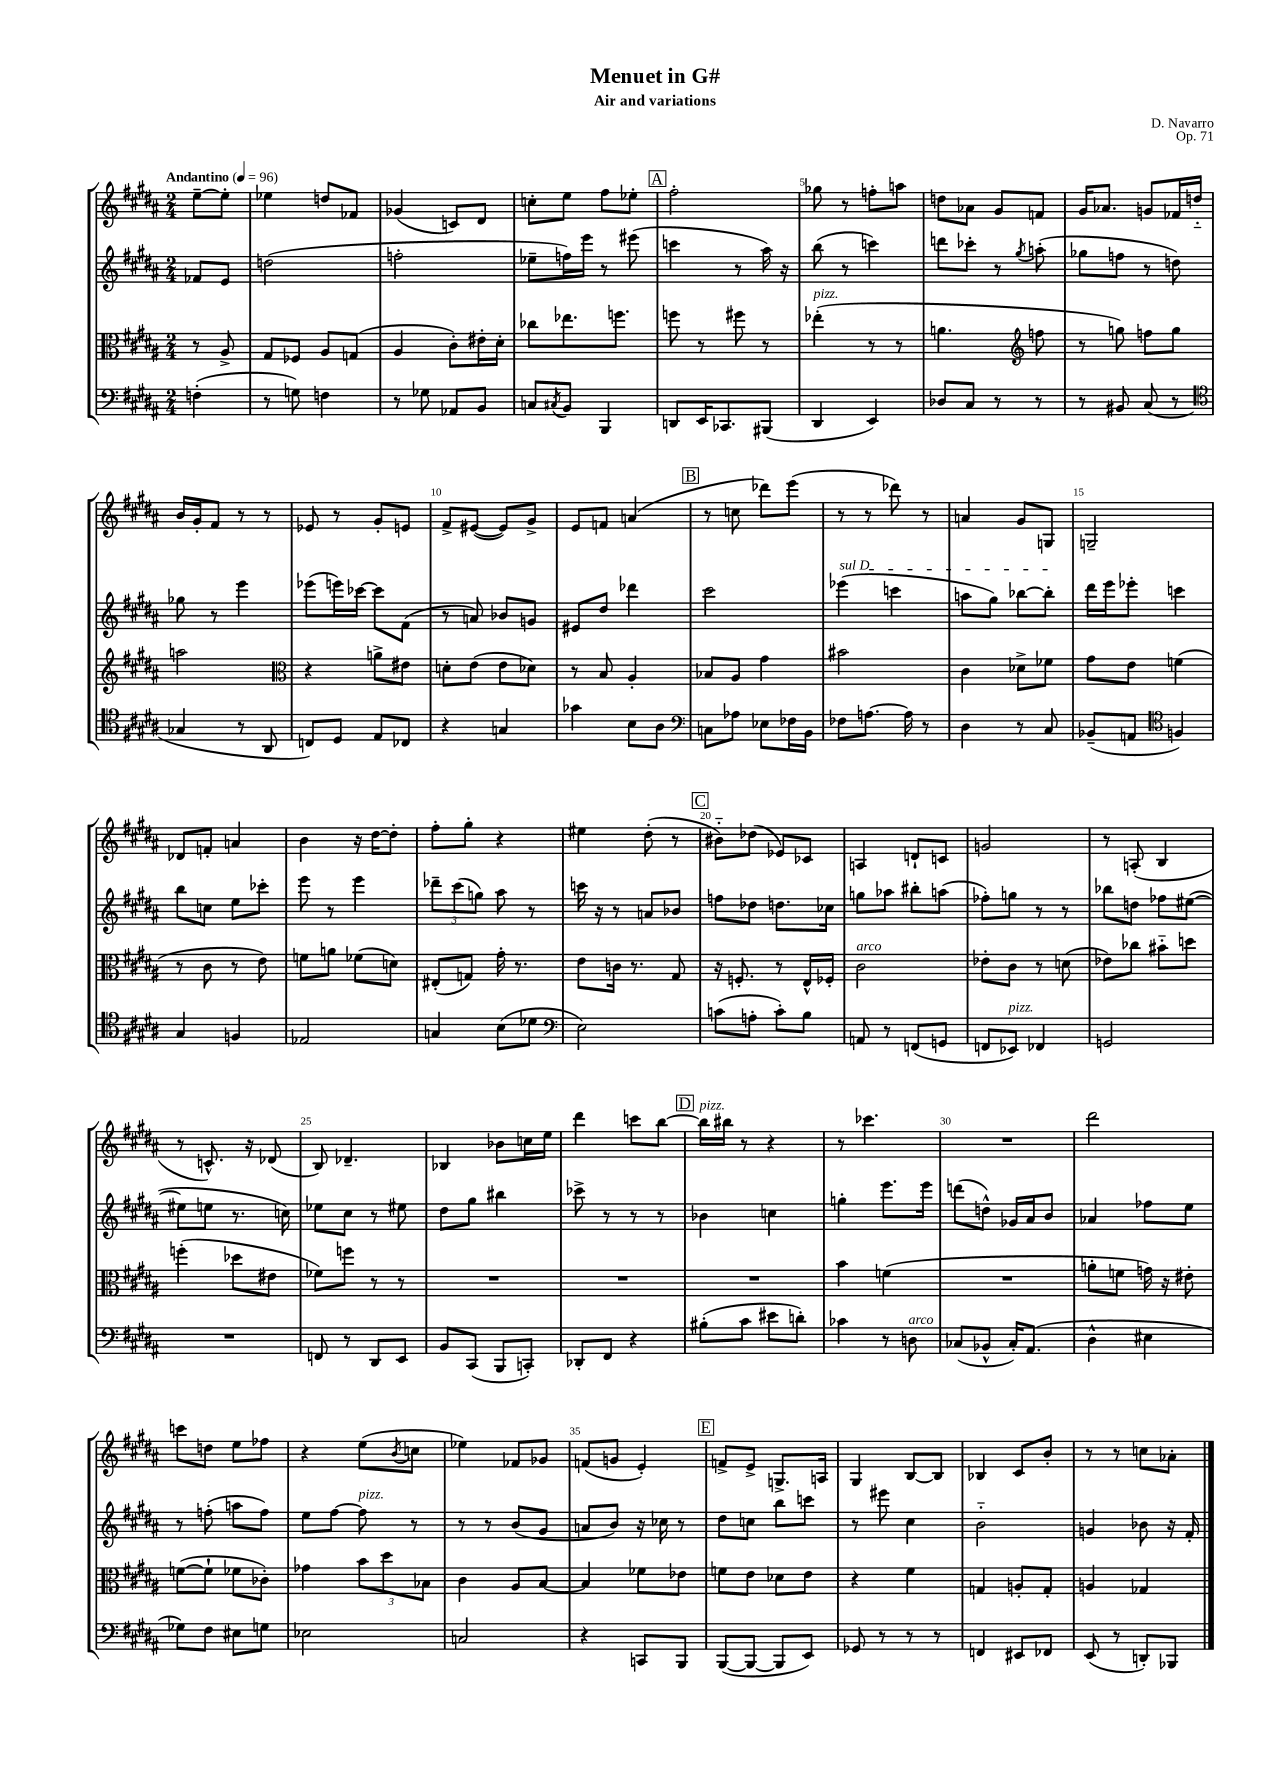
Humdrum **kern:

**kern	**kern	**kern	**kern
*staff4	*staff3	*staff2	*staff1
*clefF4	*clefC3	*clefG2	*clefG2
*k[f#c#g#d#a#]	*k[f#c#g#d#a#]	*k[f#c#g#d#a#]	*k[f#c#g#d#a#]
*M2/4	*M2/4	*M2/4	*M2/4
*MM96	*MM96	*MM96	*MM96
(4F'	8r	8f-	[8ee~
.	8A#^	8e	8ee']
=	=	=	=
8r	8G#	(2dd	4ee-
8G)	8F-	.	.
4F	8A#	.	8dd
.	(8G	.	8f-
=	=	=	=
8r	4A#	2ff'	(4g-
8G-	.	.	.
8AA-	8c#')	.	8c)
8BB	16e#'	.	8d#
.	16d#'	.	.
=	=	=	=
8C	8cc-	8ee-~	8cc'
8qC#	.	.	.
8BB	8.ee-	16ff)	8ee
.	.	16eee	.
4BBB	.	8r	8ff#
.	8.ff	.	.
.	.	(8eee#	8ee-'
=	=	=	=
8DD	8ff	4ccc	2ff#'
16EE	8r	.	.
8.CC-	.	.	.
.	8ff#	8r	.
(8BBB#	8r	16aa#)	.
.	.	16r	.
=	=	=	=
4DD#	(4ee-'	(8bb	8gg-
.	.	8r	8r
4EE)	8r	4ccc)	8ff'
.	8r	.	8aa
=	=	=	=
8D-	4.a	8ddd	8dd
8C#	.	8ccc-'	8a-
8r	.	8r	8g#
*	*clefG2	*	*
.	.	8qgg#	.
8r	8ff	(8aa'	8f
=	=	=	=
8r	8r	8gg-	16g#
.	.	.	8.a-
8BB#	8gg)	8ff	.
(8C#	8ff	8r	8g
8r	8gg	8dd)	16f-
.	.	.	16dd'~
=	=	=	=
*clefC4	*	*	*
4G-	2aa	8gg-	16b
.	.	.	16g#'
.	.	8r	8f#
8r	.	4eee	8r
8AA#	.	.	8r
=	=	=	=
*	*clefC3	*	*
8C)	4r	(8eee-	8e-
8D#	.	16eee)	8r
.	.	[16ccc-	.
8E	8a^	8ccc-]	8g#'
8C-	8e#	(8f#	8e
=	=	=	=
4r	8d'	8r	8f#^
.	(8e	8a)	([8e#
4G	8e	8b-	8e#])
.	8d-)	8g	8g#^
=	=	=	=
4g-	8r	8e#	8e
.	8B	8dd#	8f
8B	4A#'	4ddd-	(4a
8A#	.	.	.
=	=	=	=
*clefF4	*	*	*
8C	8B-	2ccc#	8r
8A-	8A#	.	8cc
8E-	4g#	.	8ddd-)
16F-	.	.	(8eee
16BB	.	.	.
=	=	=	=
8F-	2b#	(4eee-	8r
[8.A	.	.	8r
.	.	4ccc	8ddd-)
16A]	.	.	.
8r	.	.	8r
=	=	=	=
4D#	4c#	8aa	4a
.	.	8gg#)	.
8r	8d-^	[8bb-	8g#
8C#	8f-	8bb-']	8G
=	=	=	=
(8BB-~	8g#	16ddd#	2G~
.	.	16eee	.
8AA	8e	8eee-'	.
*clefC4	*	*	*
4F)	(4f	4ccc	.
=	=	=	=
4G#	8r	8bb	8d-
.	8c#	8cc	8f'
4F	8r	8ee	4a
.	8e)	8ccc-'	.
=	=	=	=
2E-	8f	8eee	4b
.	8a	8r	.
.	(8f-	4eee	16r
.	.	.	[16dd#
.	8d)	.	8dd#']
=	=	=	=
4G	(8E#'	12ddd-~	8ff#'
.	.	(12ccc#	.
.	8G)	.	8gg#'
.	.	12gg)	.
(8B	16g#'	8aa#	4r
.	8.r	.	.
8d-	.	8r	.
=	=	=	=
*clefF4	*	*	*
2E)	8e	16ccc	4ee#
.	.	16r	.
.	16c	8r	.
.	8.r	.	.
.	.	8a	(8dd#'
.	8G#	8b-	8r
=	=	=	=
(8c	16r	8ff	8b#'~)
.	8.F'	.	.
8A'	.	8dd-	(8dd-
8c')	8r	8.dd	8e-)
8B	16E^^	.	8c-
.	16F-'	16cc-	.
=	=	=	=
8AA	2c#	8gg	4A
8r	.	8aa-	.
(8FF	.	8bb#'	8d`
8GG	.	(8aa	8c
=	=	=	=
8FF	8e-'	8ff-')	2g
8EE-)	8c#	8gg	.
4FF-	8r	8r	.
.	(8d	8r	.
=	=	=	=
2GG	8e-)	8bb-	8r
.	8cc-	8dd	(8A'
.	8b#'~	8ff-	4B
.	8dd	([8ee#	.
=	=	=	=
2r	(4ff'	8ee#]	8r
.	.	8ee	8.c^^)
.	8dd-	8.r	.
.	.	.	16r
.	8e#	.	(8d-
.	.	16cc)	.
=	=	=	=
8FF	8f-)	8ee-	8B)
8r	8ff	8cc#	4.d-~
8DD#	8r	8r	.
8EE	8r	8ee#	.
=	=	=	=
8BB	2r	8dd#	4B-
(8CC#	.	8gg#	.
8BBB	.	4bb#	8b-
8CC')	.	.	16cc
.	.	.	16ee
=	=	=	=
8DD-'	2r	8ccc-^	4ddd#
8FF#	.	8r	.
4r	.	8r	8ccc
.	.	8r	[8bb
=	=	=	=
(8B#'	2r	4b-	16bb]
.	.	.	16bb#
8c#	.	.	8r
8e#	.	4cc	4r
8d')	.	.	.
=	=	=	=
4c-	4b	4gg'	8r
.	.	.	4.ccc-
8r	(4f	8.eee	.
8D	.	.	.
.	.	16eee	.
=	=	=	=
(8C-	2r	(8ddd	2r
8BB-^^	.	8dd^^)	.
16C-')	.	16g-	.
(8.AA#	.	16a#	.
.	.	8b	.
=	=	=	=
4D#^^	8a'	4a-	2ddd#
.	8f	.	.
4E#	16g)	8ff-	.
.	16r	.	.
.	8e#'	8ee	.
=	=	=	=
8G-)	([8f	8r	8ccc
8F#	8f`]	(8ff'	8dd
8E#	8f-	8aa	8ee
8G	8c-')	8ff)	8ff-
=	=	=	=
2E-	4g-	8ee	4r
.	.	[8ff#	.
.	12b	8ff#]	(8ee
.	12dd#	.	.
.	.	.	8qb
.	.	8r	8cc
.	12B-	.	.
=	=	=	=
2C	4c#	8r	4ee-)
.	.	8r	.
.	8A#	(8b	8f-
.	[8B	8g#	8g-
=	=	=	=
4r	4B]	8a	(8f
.	.	8b)	8g
8CC	8f-	16r	4e')
.	.	16cc-	.
8BBB	8e-	8r	.
=	=	=	=
([8BBB	8f	8dd#	8f^
8BBB_	8e	8cc	8e^
8BBB]	8d-	8bb	8.G^
8EE)	8e	8ccc	.
.	.	.	16A
=	=	=	=
8GG-	4r	8r	4G#
8r	.	8eee#	.
8r	4f#	4cc#	[8B
8r	.	.	8B]
=	=	=	=
4FF	4G	2b'~	4B-
8EE#	8A'	.	8c#
8FF-	8G'	.	8b'
=	=	=	=
(8EE	4A	4g	8r
8r	.	.	8r
8DD')	4G-	8b-	8cc
8BBB-	.	16r	8a-'
.	.	16f#'	.
==	==	==	==
*-	*-	*-	*-
